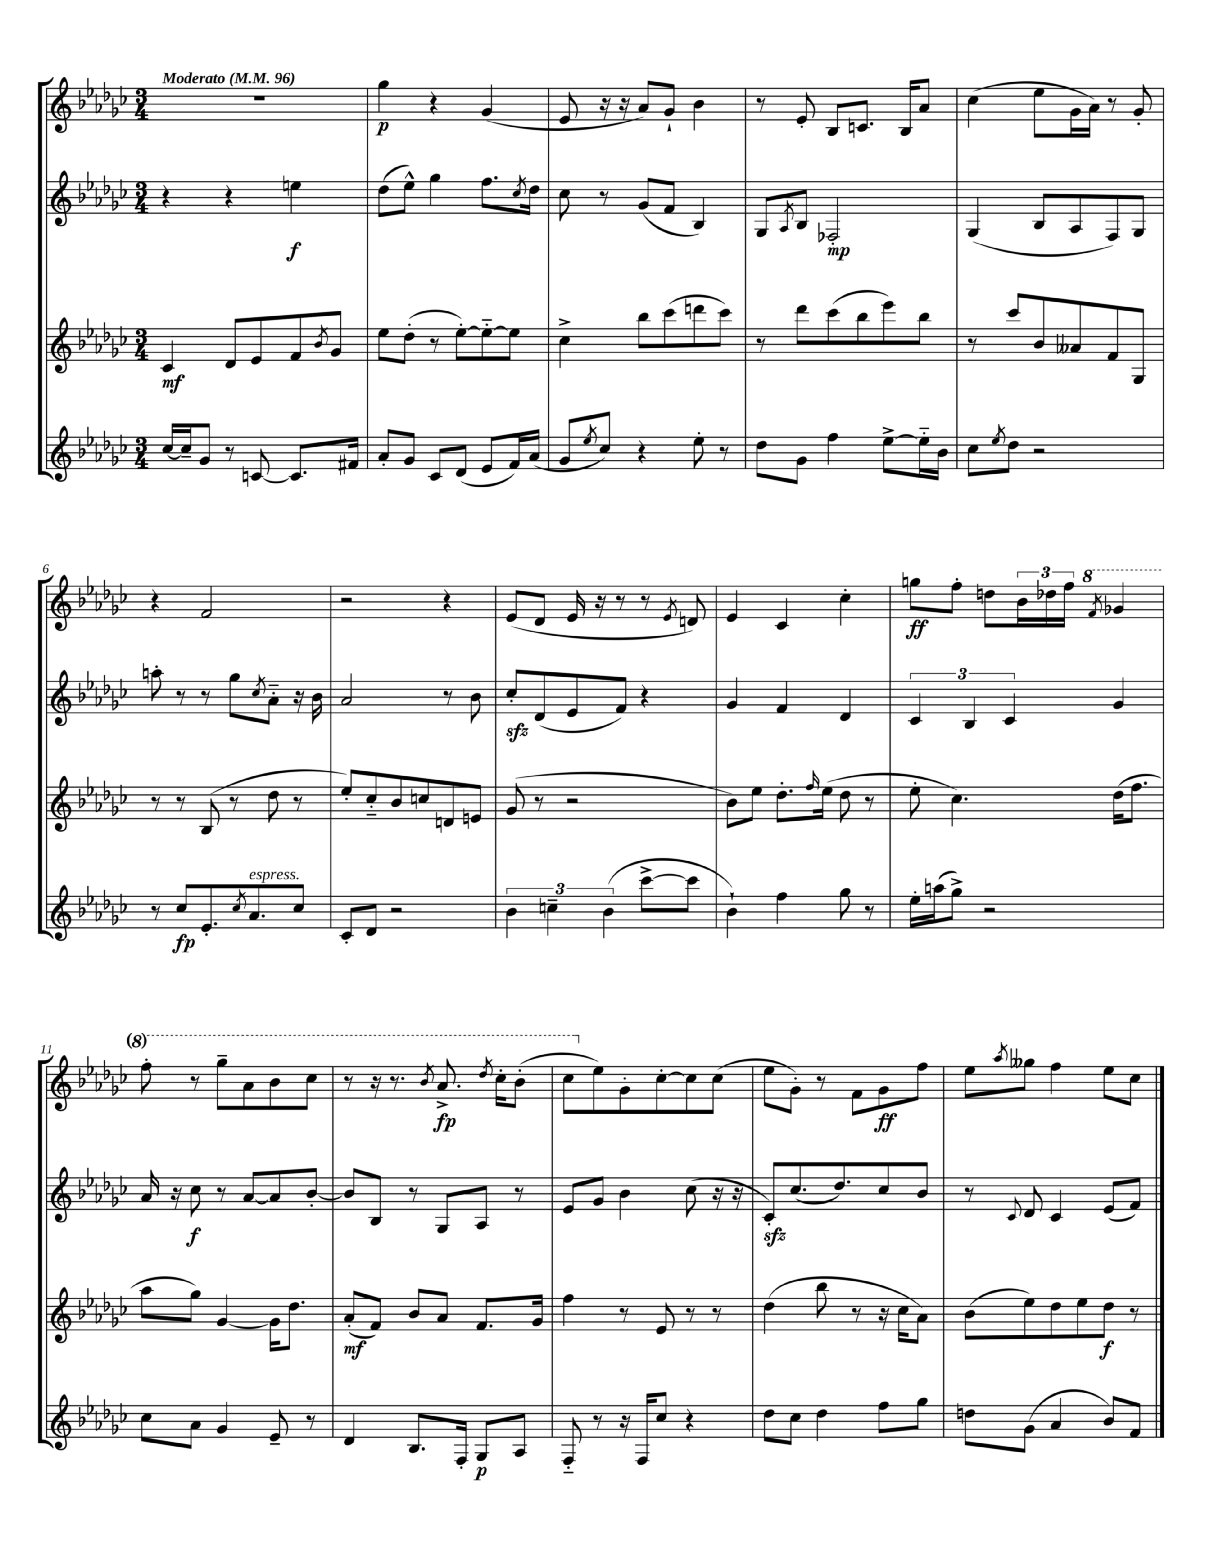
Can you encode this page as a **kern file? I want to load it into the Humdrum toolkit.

**kern	**kern	**kern	**kern
*staff4	*staff3	*staff2	*staff1
*clefG2	*clefG2	*clefG2	*clefG2
*k[b-e-a-d-g-c-]	*k[b-e-a-d-g-c-]	*k[b-e-a-d-g-c-]	*k[b-e-a-d-g-c-]
*M3/4	*M3/4	*M3/4	*M3/4
*MM96	*MM96	*MM96	*MM96
[16cc-	4c-	4r	2.r
16cc-~]	.	.	.
8g-	.	.	.
8r	8d-	4r	.
[8c	8e-	.	.
8.c]	8f	4ee	.
.	8qb-	.	.
.	8g-	.	.
16f#	.	.	.
=	=	=	=
8a-'	8ee-	(8dd-	4gg-
8g-	(8dd-'	8ee-^^)	.
8c-	8r	4gg-	4r
(8d-	[8ee-')	.	.
8e-	8ee-'~_	8.ff	(4g-
16f)	8ee-]	.	.
.	.	8qcc-	.
(16a-	.	16dd-	.
=	=	=	=
8g-	4cc-^	8cc-	8e-
8qee-	.	.	.
8cc-)	.	8r	16r
.	.	.	16r
4r	8bb-	(8g-	8a-)
.	(8ccc-	8f	8g-`
8ee-'	8ddd	4B-)	4b-
8r	8ccc-)	.	.
=	=	=	=
8dd-	8r	8G-	8r
.	.	8qA-	.
8g-	8ddd-	8B-	8e-'
4ff	(8ccc-	2F-'	8B-
.	8bb-	.	8.c
[8ee-^	8eee-)	.	.
.	.	.	16B-
16ee-'~]	8bb-	.	8a-
16b-	.	.	.
=	=	=	=
8cc-	8r	(4G-	(4cc-
8qee-	.	.	.
8dd-	8ccc-	.	.
2r	8b-	8B-	8ee-
.	8a--	8A-	16g-
.	.	.	16a-)
.	8f	8F)	8r
.	8G-	8G-	8g-'
=	=	=	=
8r	8r	8aa'	4r
8cc-	8r	8r	.
8.e-'	(8B-	8r	2f
.	8r	8gg-	.
8qcc-	.	.	.
8.a-	.	.	.
.	.	8qcc-	.
.	8dd-	8a-'~	.
8cc-	8r	16r	.
.	.	16b-	.
=	=	=	=
8c-'	8ee-')	2a-	2r
8d-	8cc-'~	.	.
2r	8b-	.	.
.	8cc	.	.
.	8d	8r	4r
.	8e	8b-	.
=	=	=	=
6b-	(8g-	8cc-'	(8e-
.	8r	(8d-	8d-
6cc~	.	.	.
.	2r	8e-	16e-
.	.	.	16r
(6b-	.	.	.
.	.	8f)	8r
[8ccc-^	.	4r	8r
.	.	.	8qe-
8ccc-]	.	.	8d)
=	=	=	=
4b-`)	8b-)	4g-	4e-
.	8ee-	.	.
4ff	8.dd-'	4f	4c-
.	16qqff	.	.
.	(16ee-	.	.
8gg-	8dd-	4d-	4cc-'
8r	8r	.	.
=	=	=	=
16ee-'	8ee-'	6c-	8gg
(16aa	.	.	.
8gg-^)	4.cc-)	.	8ff'
.	.	6B-	.
2r	.	.	8dd
.	.	6c-	.
.	.	.	24b-
.	.	.	24dd-
.	.	.	24ff
.	.	.	8qff
.	(16dd-	4g-	4gg-
.	8.ff	.	.
=	=	=	=
8cc-	8aa-	16a-	8fff'
.	.	16r	.
8a-	8gg-)	8cc-	8r
4g-	[4g-	8r	8ggg-~
.	.	[8a-	8aa-
8e-~	16g-]	8a-]	8bb-
.	8.dd-	.	.
8r	.	[8b-'	8ccc-
=	=	=	=
4d-	(8a-'	8b-]	8r
.	8f)	8B-	16r
.	.	.	8.r
8.B-	8b-	8r	.
.	.	.	8qbb-
.	8a-	8G-	8.aa-^
16F'	.	.	.
8G-	8.f	8A-	.
.	.	.	8qddd-
.	.	.	16ccc-'
8A-	.	8r	(8bb-'
.	16g-	.	.
=	=	=	=
8F'~	4ff	8e-	8ccc-
8r	.	8g-	8ee-)
16r	8r	4b-	8g-'
16F	.	.	.
8cc-	8e-	.	[8cc-'
4r	8r	(8cc-	8cc-]
.	8r	16r	(8cc-
.	.	16r	.
=	=	=	=
8dd-	(4dd-	8c-')	8ee-
8cc-	.	(8.cc-	8g-')
4dd-	8bb-	.	8r
.	.	8.dd-)	.
.	8r	.	8f
8ff	16r	8cc-	8g-
.	16cc-	.	.
8gg-	8a-)	8b-	8ff
=	=	=	=
8dd	(8b-	8r	8ee-
.	.	8qqc-	8qaa-
(8g-	8ee-)	8d-	8gg--
4a-	8dd-	4c-	4ff
.	8ee-	.	.
8b-)	8dd-	(8e-	8ee-
8f	8r	8f)	8cc-
==	==	==	==
*-	*-	*-	*-
